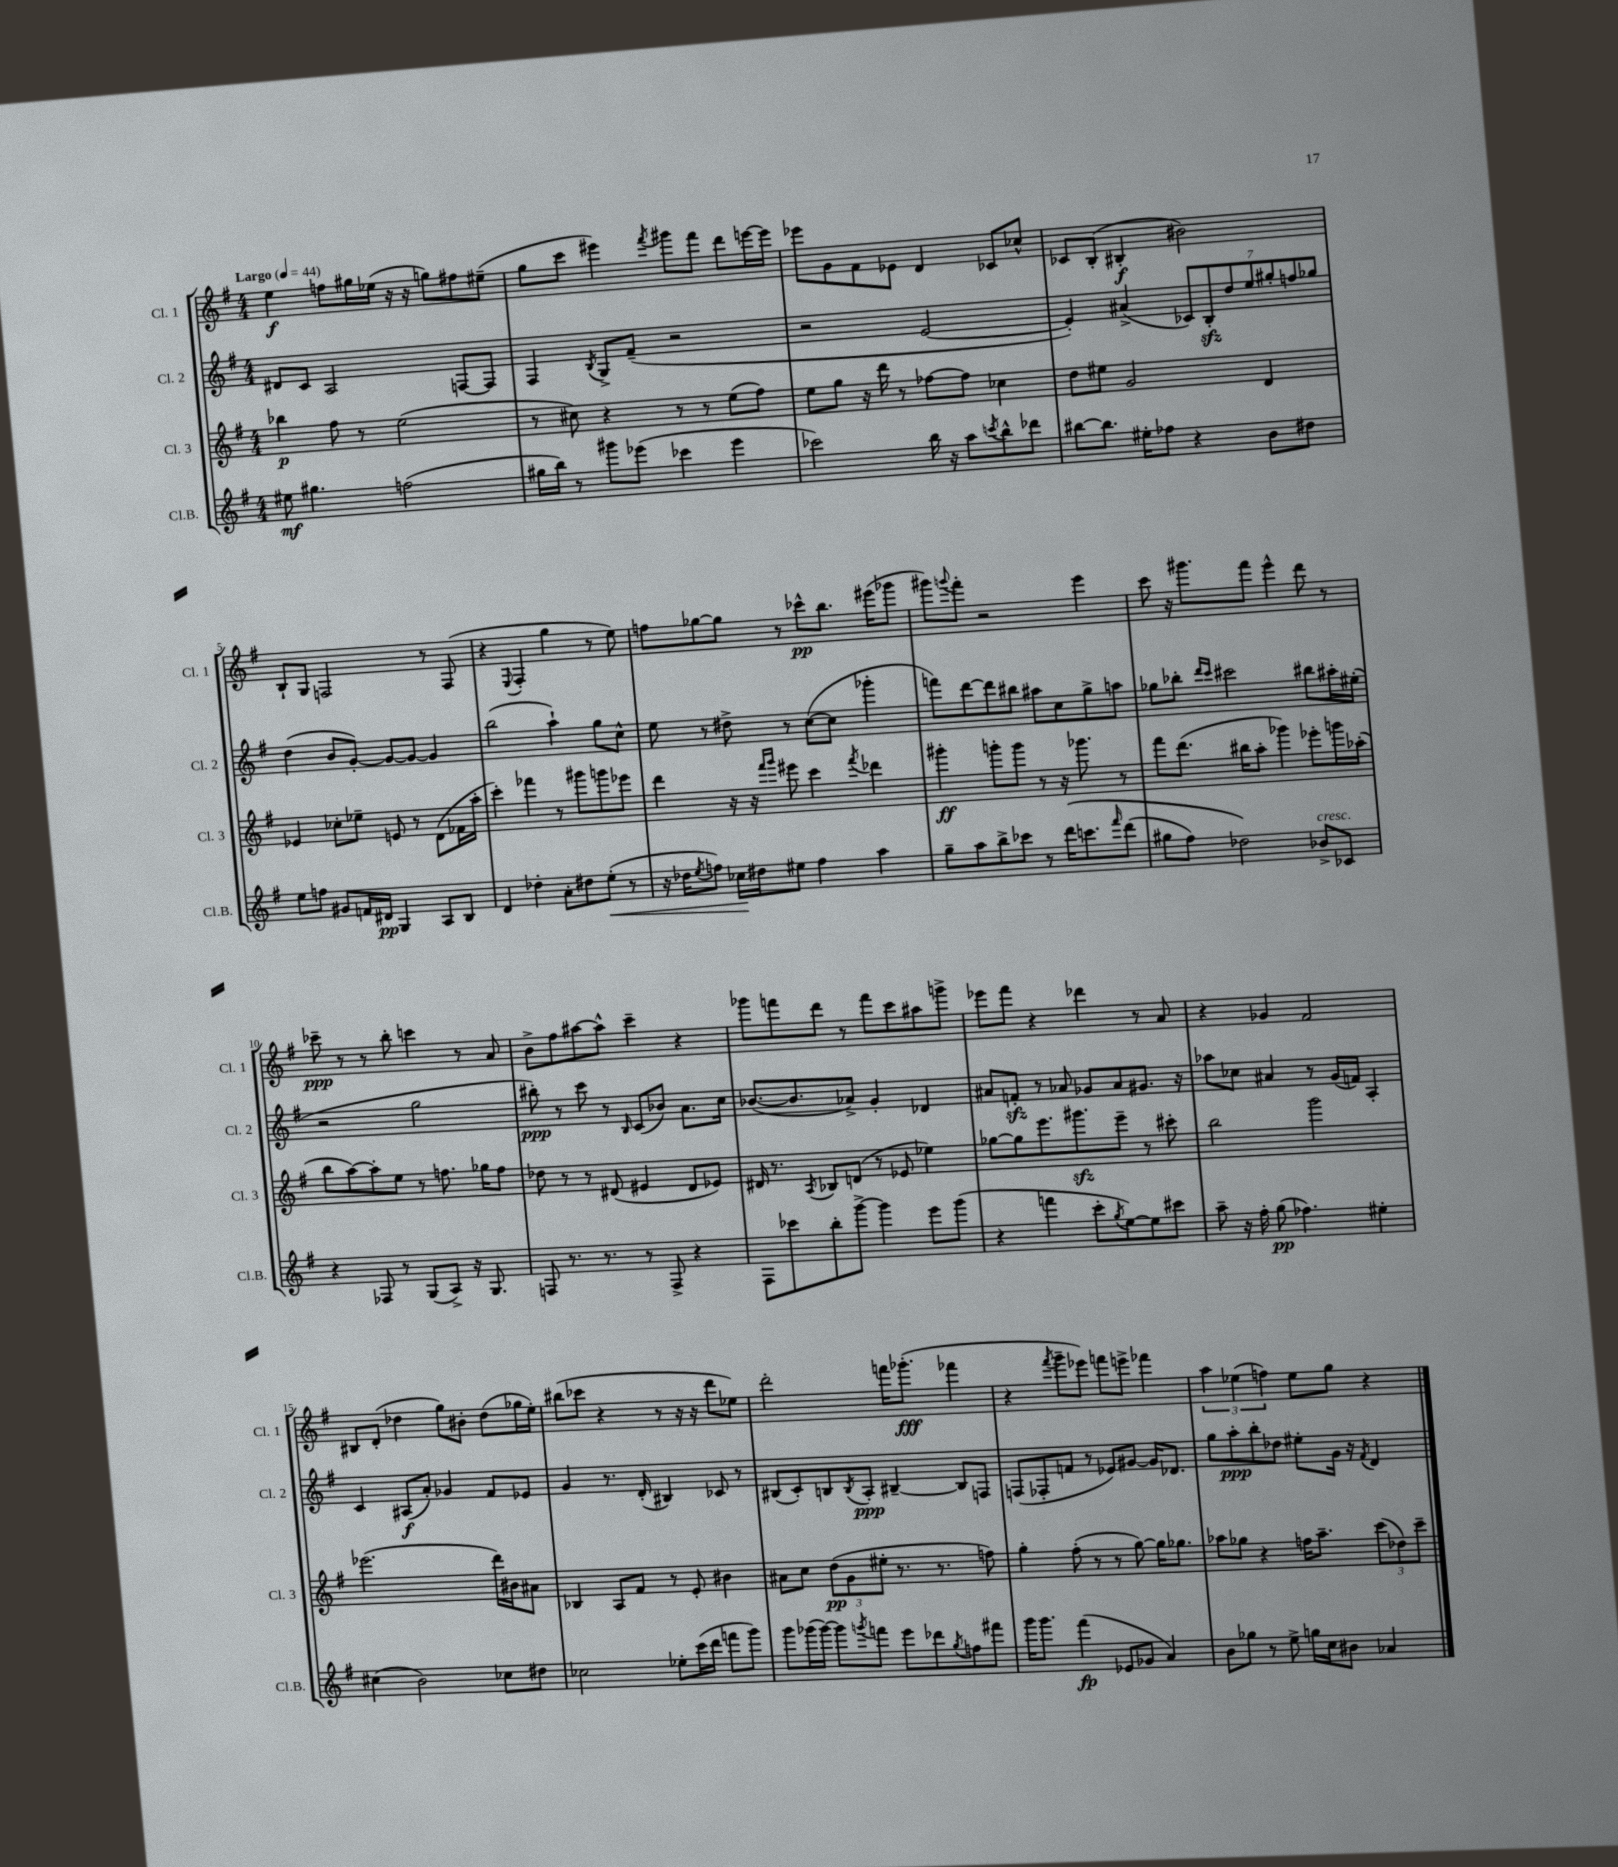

**kern	**kern	**kern	**kern
*staff4	*staff3	*staff2	*staff1
*clefG2	*clefG2	*clefG2	*clefG2
*k[f#]	*k[f#]	*k[f#]	*k[f#]
*M4/4	*M4/4	*M4/4	*M4/4
*MM44	*MM44	*MM44	*MM44
8ee#\	4bb-\	8d#/L	4ee\
4.gg#\	.	8c/J	.
.	8ff#\	2A/	8ff\L
.	8r	.	16gg#\L
.	.	.	(16ee-\JJ
(2ff\	(2ee\	.	16r
.	.	.	16r
.	.	.	8gg\L)
.	.	[8F/L	8ff#\
.	.	8F/]J	(8ee#~\J
=	=	=	=
16gg#\LL	8r	4F#/	8gg\L
16bb\JJ)	.	.	.
8r	8cc#\)	.	8ccc\J
.	.	8qB/	.
8ggg#\L	4r	8G^/L	4eee#\)
(8eee-\J	.	(8f#~/J	.
.	.	.	8qfff#/
4ccc-\	8r	2r	8ggg#\L
.	8r	.	8fff#\J
4eee-\	(8ee\L	.	8ddd\L
.	8ff#\J)	.	[16eee\L
.	.	.	16eee\]JJ
=	=	=	=
2ccc-\)	8ee\L	2r	8eee-\L
.	8gg\J	.	8g\
.	16r	.	8f#\
.	16ddd\	.	.
.	8r	.	8e-\J
16bb\	[8ff-\L	[2e/	4d/
16r	.	.	.
8aa\L	8ff-\]J	.	.
8qccc/	.	.	.
8bb^^\	4cc-\	.	8c-/L
8ddd-\J	.	.	8cc-^^/J
=	=	=	=
[8bb#\L	8dd\L	4e'/])	8c-/L
8.bb#\]J	8ee#\J	.	(8B'/J
.	2g/	(4a#^/	4B#'/
16ee#'\LK	.	.	.
8ff-\J	.	.	.
4r	.	14c-/L)	2b#\)
.	.	14B'/	.
.	.	14dd/	.
.	.	14ee/	.
8b\L	4d/	.	.
.	.	14gg#'/	.
.	.	14ff/	.
8dd#\J	.	.	.
.	.	14gg-/J	.
=	=	=	=
8ee\L	4e-/	(4dd\	8B`/L
8ff\J	.	.	8G/J
8g#/L	8cc-'\L	8b/L	2F/
16f/L	8ee-~\J	[8g'/J)	.
16d#/JJ	.	.	.
4G/	8e/	8g/_L	.
.	8r	8g/_J	.
8A/L	(8d\L	4g/]	8r
8B/J	16f-\L	.	(8F/
.	16aa'\JJ	.	.
=	=	=	=
4d/	4ccc'\)	(2bb\	4r
.	.	.	8qqE/
4dd-'\	4fff-\	.	4F#'/
8a'\L	8r	4aa`\)	4gg\
8dd#\	8ggg#\L	.	.
(8ee'\J	8ggg\	8gg\L	8r
8r	8eee-\J	8cc^^\J	8ee\)
=	=	=	=
16r	4ddd\	8ee\	8ff\L
16dd-\LK	.	.	.
8qee/	.	.	.
8ff\J)	.	8r	[8gg-\
16cc-\LL	16r	8dd#^\	8gg-\]J
16dd#\J	16r	.	.
.	16qqfff#/LL	.	.
.	16qqggg/JJ	.	.
8ee#\J	8eee#\	8r	8r
4ff\	4ccc\	([8cc\L	8ccc-^^\L
.	.	8cc\]J	8.bb\J
.	8qfff#/	.	.
4aa\	4ddd-\	4ggg-'\	.
.	.	.	(16eee#\LK
.	.	.	8ggg-\J
=	=	=	=
8gg~\L	4ggg#'\	8fff\L)	8ggg#\L)
.	.	.	8qqggg/
8aa\	.	[8ddd\	8fff#'\J
8bb^\	8ggg'\L	8ddd\]	2r
8ccc-\J	8ggg\J	8bb#\J	.
8r	8r	8aa#\L	.
&(16ddd\LK	16r	8cc\	.
8.ccc\	8.ggg-\	.	.
.	.	8gg^\	4eee\
16qqfff#/	.	.	.
(8ddd\J	8r	8aa\J	.
=	=	=	=
8gg#\L	8fff#\L	8gg-\L	8ccc\
8ff#\J)	(8.ddd\J	8bb-'\J	16r
.	.	.	8.ggg#\L
.	.	16qqddd/LL	.
.	.	16qqccc/JJ	.
2dd-\&)	.	2ccc#\	.
.	16bb#\LK	.	.
.	8aa'\J	.	8fff#\J
.	4ggg-\)	.	4eee^^\
8b-^/L	8eee-'\L	8bb#\L	8ddd\
8c-/J	16ggg\L	16aa#'\L	8r
.	(16aa-'\JJ	(16ee#'\JJ	.
=	=	=	=
4r	8bb\L	2r	8ccc-~\
.	[8aa\)	.	8r
8F-/	8aa'\]	.	8r
8r	8ee\J	.	8bb'\
(8G/L	8r	2gg\	4ccc\
8A^/J)	8.ff\	.	.
16r	.	.	8r
8.G/	16gg-\LK	.	.
.	8ff\J	.	8a/
=	=	=	=
8F/	8dd-\	8bb#'\)	8b^\L
8.r	8r	8r	8ff#\
.	8r	8ccc\	[8aa#\
8.r	.	.	.
.	(8d#/	8r	8aa#^^\]J
.	.	16qqB/	.
8r	4e#/	(8c/L	4ccc~\
8F^/	.	8b-/J)	.
4r	8d#/L	8.a\L	4r
.	8e-/J)	.	.
.	.	16cc\Jk	.
=	=	=	=
8F#\L	16d#/	([8.b-/L	8ggg-\L
.	8.r	.	.
8ccc-\	.	.	8fff\
.	.	8.b-/]	.
.	8qA/	.	.
8bb'\	8B-/L	.	8ddd\J
[8ggg^\J	(8d/J	8a-^/J)	8r
4ggg\]	8r	4g'/	8fff\L
.	8e-/	.	8ccc\
8eee\L	4ee-\)	4d-/	8aa#\
(8ggg\J	.	.	8ggg^\J
=	=	=	=
4r	[8gg-\L	8a#/L	8eee-\L
.	8gg-\]	8f'/J	8fff#\J
4fff\	8.eee\	8r	4r
.	.	8a-/	.
.	8.ggg#\	.	.
8ccc'\L	.	8g-/L	4ddd-\
8qgg/	.	.	.
[8ee\)	8eee~\J	8a-/	.
8ee\]	8r	8.g#/J	8r
8ccc#\J	8ccc#'\	.	8a/
.	.	16r	.
=	=	=	=
8aa~\	2bb\	8aa-\L	4r
16r	.	8cc-\J	.
16ff#'\	.	.	.
(8gg\	.	4a#/	4g-/
4.ff-\)	.	.	.
.	2ggg\	8r	2f#/
.	.	(16g/LL	.
.	.	16f/JJ)	.
4ee#'\	.	4A'/	.
=	=	=	=
(4cc#\	(2.eee-\	4c/	8B#/L
.	.	.	(8d'/J
2b\)	.	(8A#/L	4dd-\
.	.	8a'/J)	.
.	.	4g-/	8gg\L)
.	.	.	8b#'\J
8cc-\L	16ddd\LL)	8f#/L	(8dd-\L
.	16b#\J	.	.
8dd#\J	8a#\J	8e-/J	16gg-\L
.	.	.	16ee'\JJ)
=	=	=	=
2cc-\	4B-/	4g/	(8bb#\L
.	.	.	8ccc-\J
.	8A/L	8.r	4r
.	8f#/J	.	.
.	.	(16d'/	.
8ee-'\L	8r	4B#/)	8r
(16ccc\L	8e'/	.	16r
16ddd\JJ	.	.	16r
8fff\L	4b#\	8c-/	8ddd\L
8ggg\J)	.	8r	8ee-\J)
=	=	=	=
8ggg\L	8a#\L	(8B#/L	2ddd'\
(16ggg-\L	8cc\J	8c'/)	.
[16ggg-\JJ)	.	.	.
8ggg-\]L	(12dd\L	8B/	.
.	12g\	.	.
8qggg/	.	8qB/	.
8fff\J	.	8A'/J	.
.	12ee#'\J	.	.
8eee\L	8.r	[4B#~/	16fff\LK
.	.	.	(8.ggg-'\J
8ddd-\	.	.	.
.	8.r	.	.
8qgg/	.	.	.
8ff\	.	8B#/]L	4fff-\
8fff#\J	8ff\)	8F/J	.
=	=	=	=
16ggg\LK	4gg'\	(8F/L	4r
8.ggg\J	.	.	.
.	.	8F-'/	.
.	.	.	8qfff#/
(4fff#\	(8ff#'\	8f/J	8ggg~\L
.	8r	8r	8eee-\J)
8e-/L	8r	8e-/L)	8fff\L
8g-/J	[8gg\)	[8g#/J	8eee^\J
4a/)	16gg\]LK	16g#/]LK	4fff-\
.	8.gg-\J	8.d-/J	.
=	=	=	=
8b\L	8aa-\L	8gg\L	6aa\
8gg-\J	8gg-\J	8aa'\	.
.	.	.	(6ee-\
8r	4r	8bb'\	.
.	.	.	6ff\)
8ee^\	.	8dd-\J	.
16gg\LL	16ff\LK	8ee#'\L	8ee-\L
16cc\J	8.aa-~\J	.	.
8b#\J	.	16g\Jk	8gg\J
.	.	16r	.
.	.	8qf#/	.
4a-/	(12ccc\L	4d/	4r
.	12dd-\)	.	.
.	12ccc~\J	.	.
==	==	==	==
*-	*-	*-	*-
